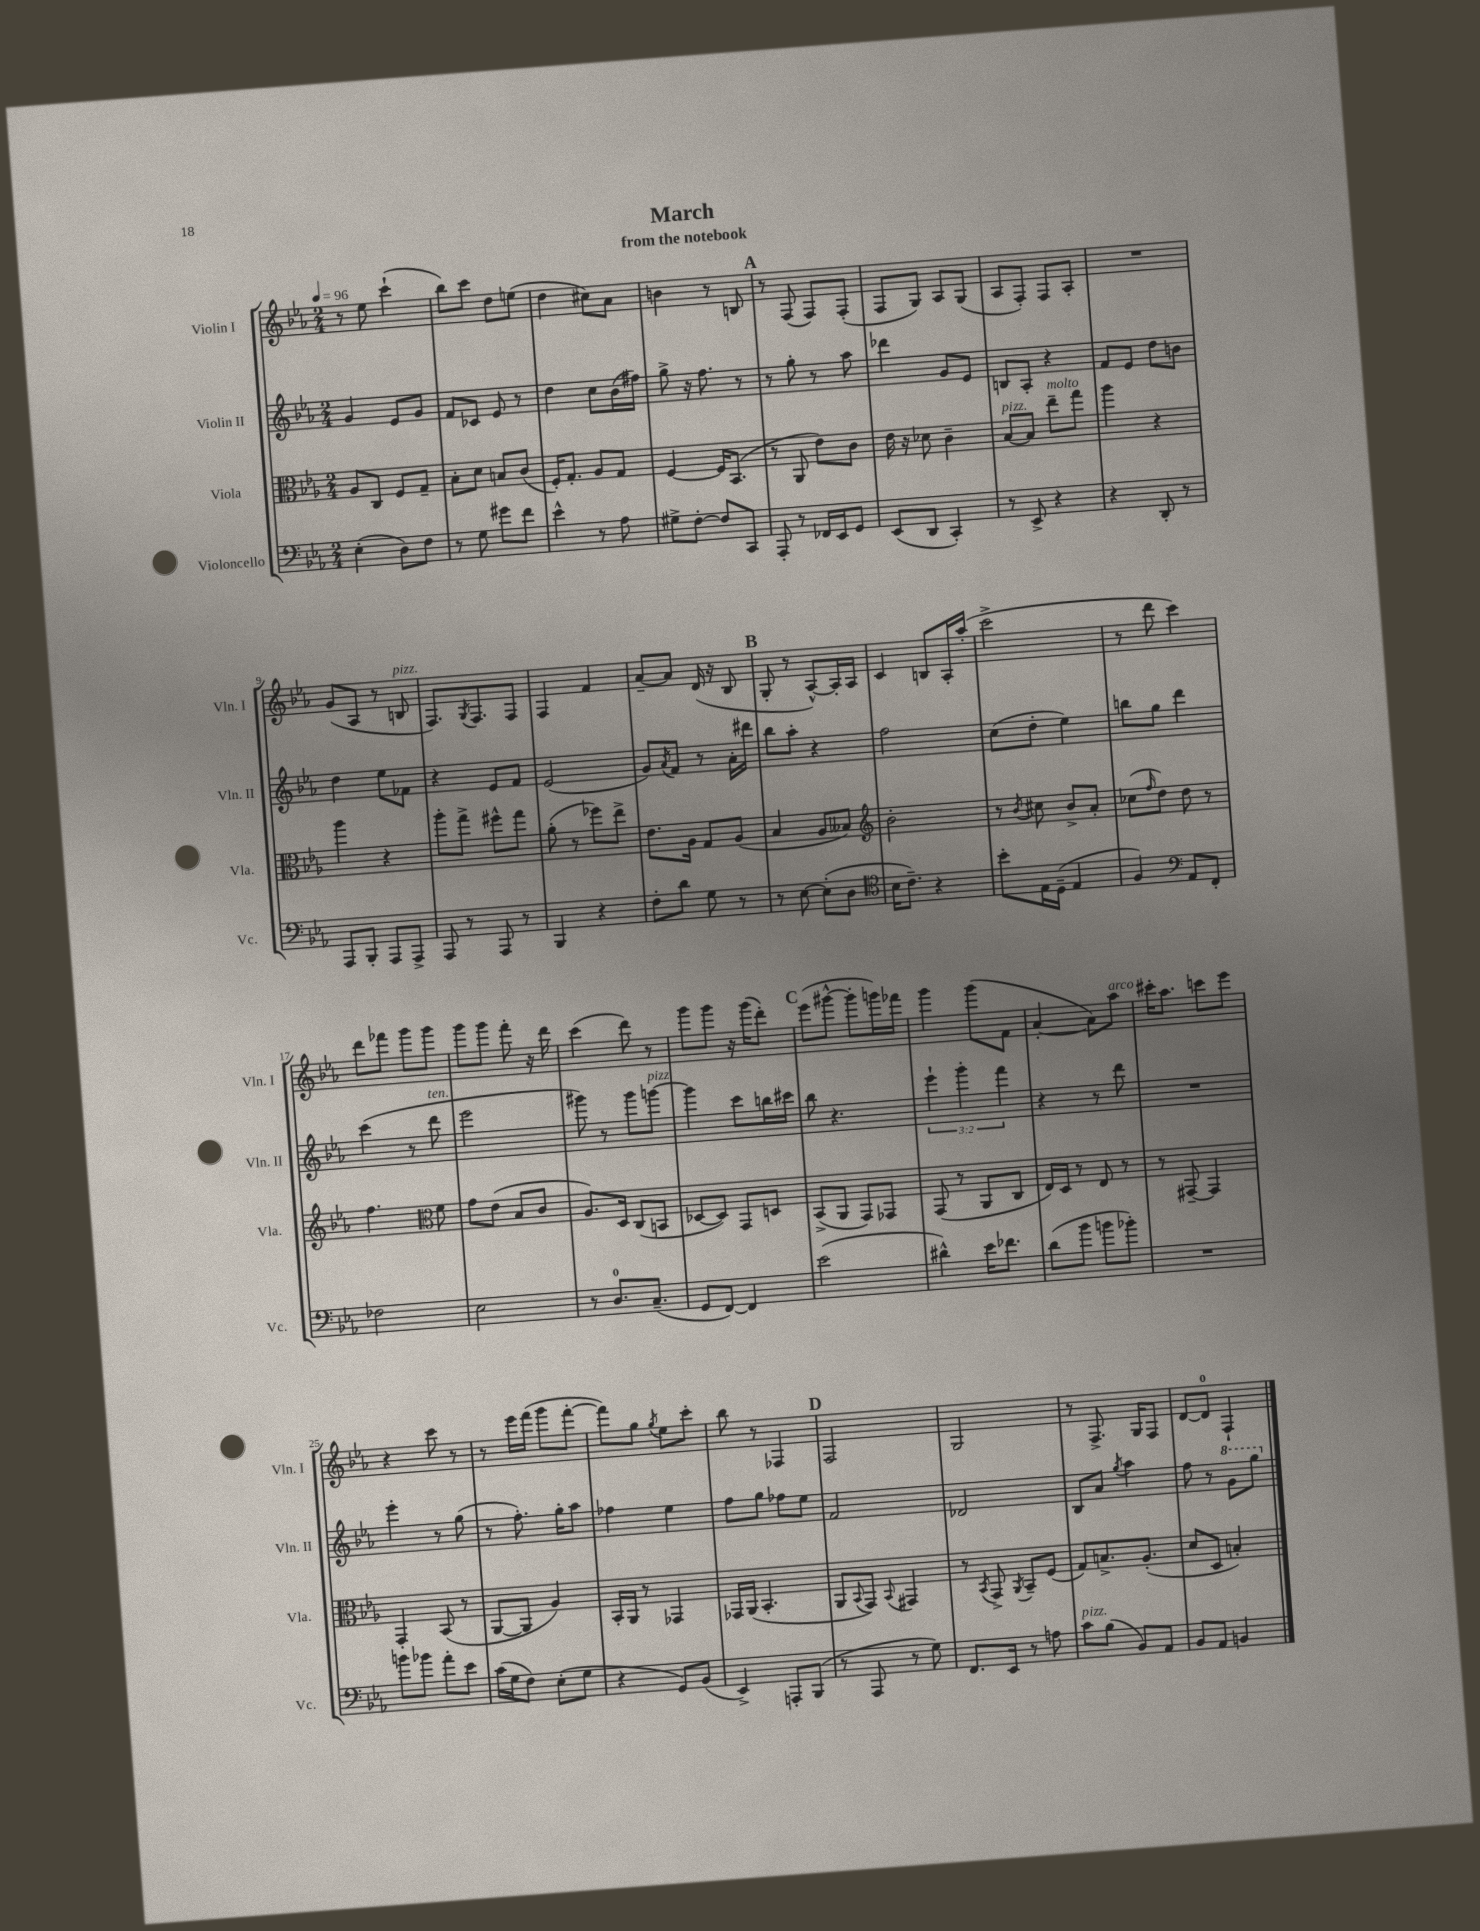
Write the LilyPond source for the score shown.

\header { title = "March" subtitle = "from the notebook" }
<<
\new StaffGroup <<
\new Staff = "s0" \with { instrumentName = "Violin I" shortInstrumentName = "Vln. I" } {
    \clef treble \key ees \major \numericTimeSignature \time 2/4 \tempo 4 = 96
    r8 ees''8 c'''4-!( |
    bes''8) c'''8 d''8 e''8( |
    d''4 cis''8) aes'8 |
    b'4 r8 b8 |
    \mark \markup { \bold "A" } r8 f8( f8) f8-.( |
    f8 g8) aes8 g8( |
    aes8 f8-.) f8 aes8-. |
    R2 |
    g'8( aes8 r8 b8^\markup { \italic "pizz." } |
    f8.) \acciaccatura { g8 } f8. f8 |
    f4 f'4 |
    aes'8~-- aes'8 d'16( r16 bes8 |
    \mark \markup { \bold "B" } g8-. r8 aes8~-^) aes16-. aes16 |
    c'4 b8 aes16-. aes''16-.( |
    c'''2-> |
    r8 d'''8 c'''4) |
    d'''8 fes'''8 g'''8 g'''8 |
    g'''8 g'''8 f'''8-. r16 d'''16 |
    c'''4( d'''8) r8 |
    g'''8 g'''8 r16 g'''16( d'''8-.) |
    \mark \markup { \bold "C" } ees'''8( gis'''8~-^ gis'''8-. g'''16) fes'''16 |
    g'''4 g'''8( f'8 |
    aes'4~-. aes'8) aes''8^\markup { \italic "arco" } |
    cis'''16-. aes''8. c'''8 ees'''8 |
    r4 c'''8 r8 |
    r8 ees'''16 f'''16( g'''8 f'''8~-. |
    f'''8) g''8 \acciaccatura { g''8 } ees''8 c'''8-. |
    bes''8 r8 fes4 |
    \mark \markup { \bold "D" } f2 |
    g2 |
    r8 f8.-> g16 f8 |
    d'8~ d'8-0 f4-! \bar "|." |
}
\new Staff = "s1" \with { instrumentName = "Violin II" shortInstrumentName = "Vln. II" } {
    \clef treble \key ees \major \numericTimeSignature \time 2/4 \override Staff.TupletNumber.text = #tuplet-number::calc-fraction-text
    g'4 ees'8 g'8 |
    f'8 ces'8 ees'8 r8 |
    d''4 c''8 bes'16( fis''16) |
    g''8-> r16 f''8. r8 |
    \mark \markup { \bold "A" } r8 g''8-. r8 aes''8 |
    des'''4 g'8 ees'8 |
    b8 aes8-. r4 |
    f'8 ees'8 d''8 b'8 |
    d''4 ees''8 fes'8 |
    r4 ees'8 f'8 |
    ees'2( |
    g'8) \acciaccatura { aes'8 } f'8 r8 aes'16-. dis'''16 |
    \mark \markup { \bold "B" } bes''8 aes''8-. r4 |
    f''2 |
    c''8( d''8-. ees''4) |
    b''8 g''8 d'''4 |
    c'''4( r8 d'''8^\markup { \italic "ten." } |
    ees'''2 |
    gis'''8) r8 gis'''8 g'''8~^\markup { \italic "pizz." } |
    g'''4 c'''8 b''16 cis'''16 |
    \mark \markup { \bold "C" } bes''8 r4. |
    \tuplet 3/2 { ees'''4-! g'''4-. f'''4 } |
    r4 r8 d'''8 |
    R2 |
    ees'''4-. r8 g''8( |
    r8 f''8.-.) g''16-. aes''8 |
    fes''4 ees''4 |
    f''8 g''8 fes''8 ees''8 |
    \mark \markup { \bold "D" } f'2 |
    des'2 |
    bes8 aes'8 \acciaccatura { g''8 } aes''4 |
    f''8 r8 \ottava #1 g''8 g'''8 \ottava #0 \bar "|." |
}
\new Staff = "s2" \with { instrumentName = "Viola" shortInstrumentName = "Vla." } {
    \clef alto \key ees \major \numericTimeSignature \time 2/4
    aes8 c8 f8 g8-- |
    bes8-. d'8 b8 c'8( |
    f16-.) g8.-. aes8 g8 |
    f4~ f16 bes,8.( |
    \mark \markup { \bold "A" } r8 aes,8 ees'8) c'8 |
    ees'16 r16 des'8 c'4-- |
    bes8~^\markup { \italic "pizz." } bes8 ees''8--^\markup { \italic "molto" } g''8 |
    aes''4 r4 |
    aes''4 r4 |
    aes''8-. g''8-> fis''8-^ g''8 |
    aes'8-.( r8 fes''8) ees''8-> |
    ees'8. aes16 g8 aes8( |
    \mark \markup { \bold "B" } bes4 aes8 beses8) |
    \clef treble bes'2-. |
    r8 \acciaccatura { bes'8 } cis''8 bes'8-> aes'8-. |
    ces''8( \grace { f''16 } d''8) d''8 r8 |
    f''4. \clef alto f'8 |
    g'8 ees'8( bes8 c'8 |
    aes8.) d16 c8( b,8 |
    des8~ des8) g,8 d8 |
    \mark \markup { \bold "C" } bes,8->( aes,8 g,8) ges,8 |
    g,8( r8 aes,8 c8 |
    ees16) d16 r8 ees8 r8 |
    r8 gis,8~-- gis,4 |
    g,4-. bes,8( r8 |
    aes,8~ aes,8 aes4) |
    bes,16-. aes,16 r8 ges,4 |
    ges,16 aes,16( bes,4.-. |
    \mark \markup { \bold "D" } aes,8 \appoggiatura { bes,8 } g,8) \appoggiatura { bes,8 } gis,4 |
    r8 \acciaccatura { bes,8 } g,8-> \acciaccatura { aes,8 } bes,8-- f8( |
    g8) b8.-> aes8.-.( |
    d'8 d8 b4-.) \bar "|." |
}
\new Staff = "s3" \with { instrumentName = "Violoncello" shortInstrumentName = "Vc." } {
    \clef bass \key ees \major \numericTimeSignature \time 2/4
    ees4-.( d8) f8 |
    r8 g8 gis'8 f'8 |
    ees'4-^ r8 aes8 |
    gis8-> f8~-. f8 c,8 |
    \mark \markup { \bold "A" } aes,,8-. r8 fes,16 ees,16 g,8 |
    ees,8( d,8 c,4-.) |
    r8 ees,8-> r4 |
    r4 d,8-. r8 |
    aes,,8 bes,,8-. aes,,8 aes,,8-> |
    aes,,8 r8 aes,,8 r8 |
    bes,,4 r4 |
    f8-. d'8 g8 r8 |
    \mark \markup { \bold "B" } r8 ees8~ ees8-.( d8 |
    \clef tenor bes16 c'8.--) r4 |
    bes'8-. ees16 d16--( ees4 |
    f4) \clef bass aes,8 f,8-. |
    fes2 |
    ees2 |
    r8 d8.-0 c8.--( |
    g,8 f,8~) f,4 |
    \mark \markup { \bold "C" } ees'2( |
    dis'4-^) ees'16 fes'8. |
    d'8( bes'8 b'8 bes'8-.) |
    R2 |
    b'8 bes'8 aes'8-. ees'8 |
    c'16( g16 f8) ees8-.( g8 |
    r4 g,8) bes,8( |
    ees,4->) a,,8-. bes,,8( |
    \mark \markup { \bold "D" } r8 aes,,8 r8 g8) |
    f,8. ees,16 r8 a8 |
    c'8^\markup { \italic "pizz." } bes8( bes,8) aes,8 |
    bes,8 aes,8 b,4 \bar "|." |
}
>>
>>
